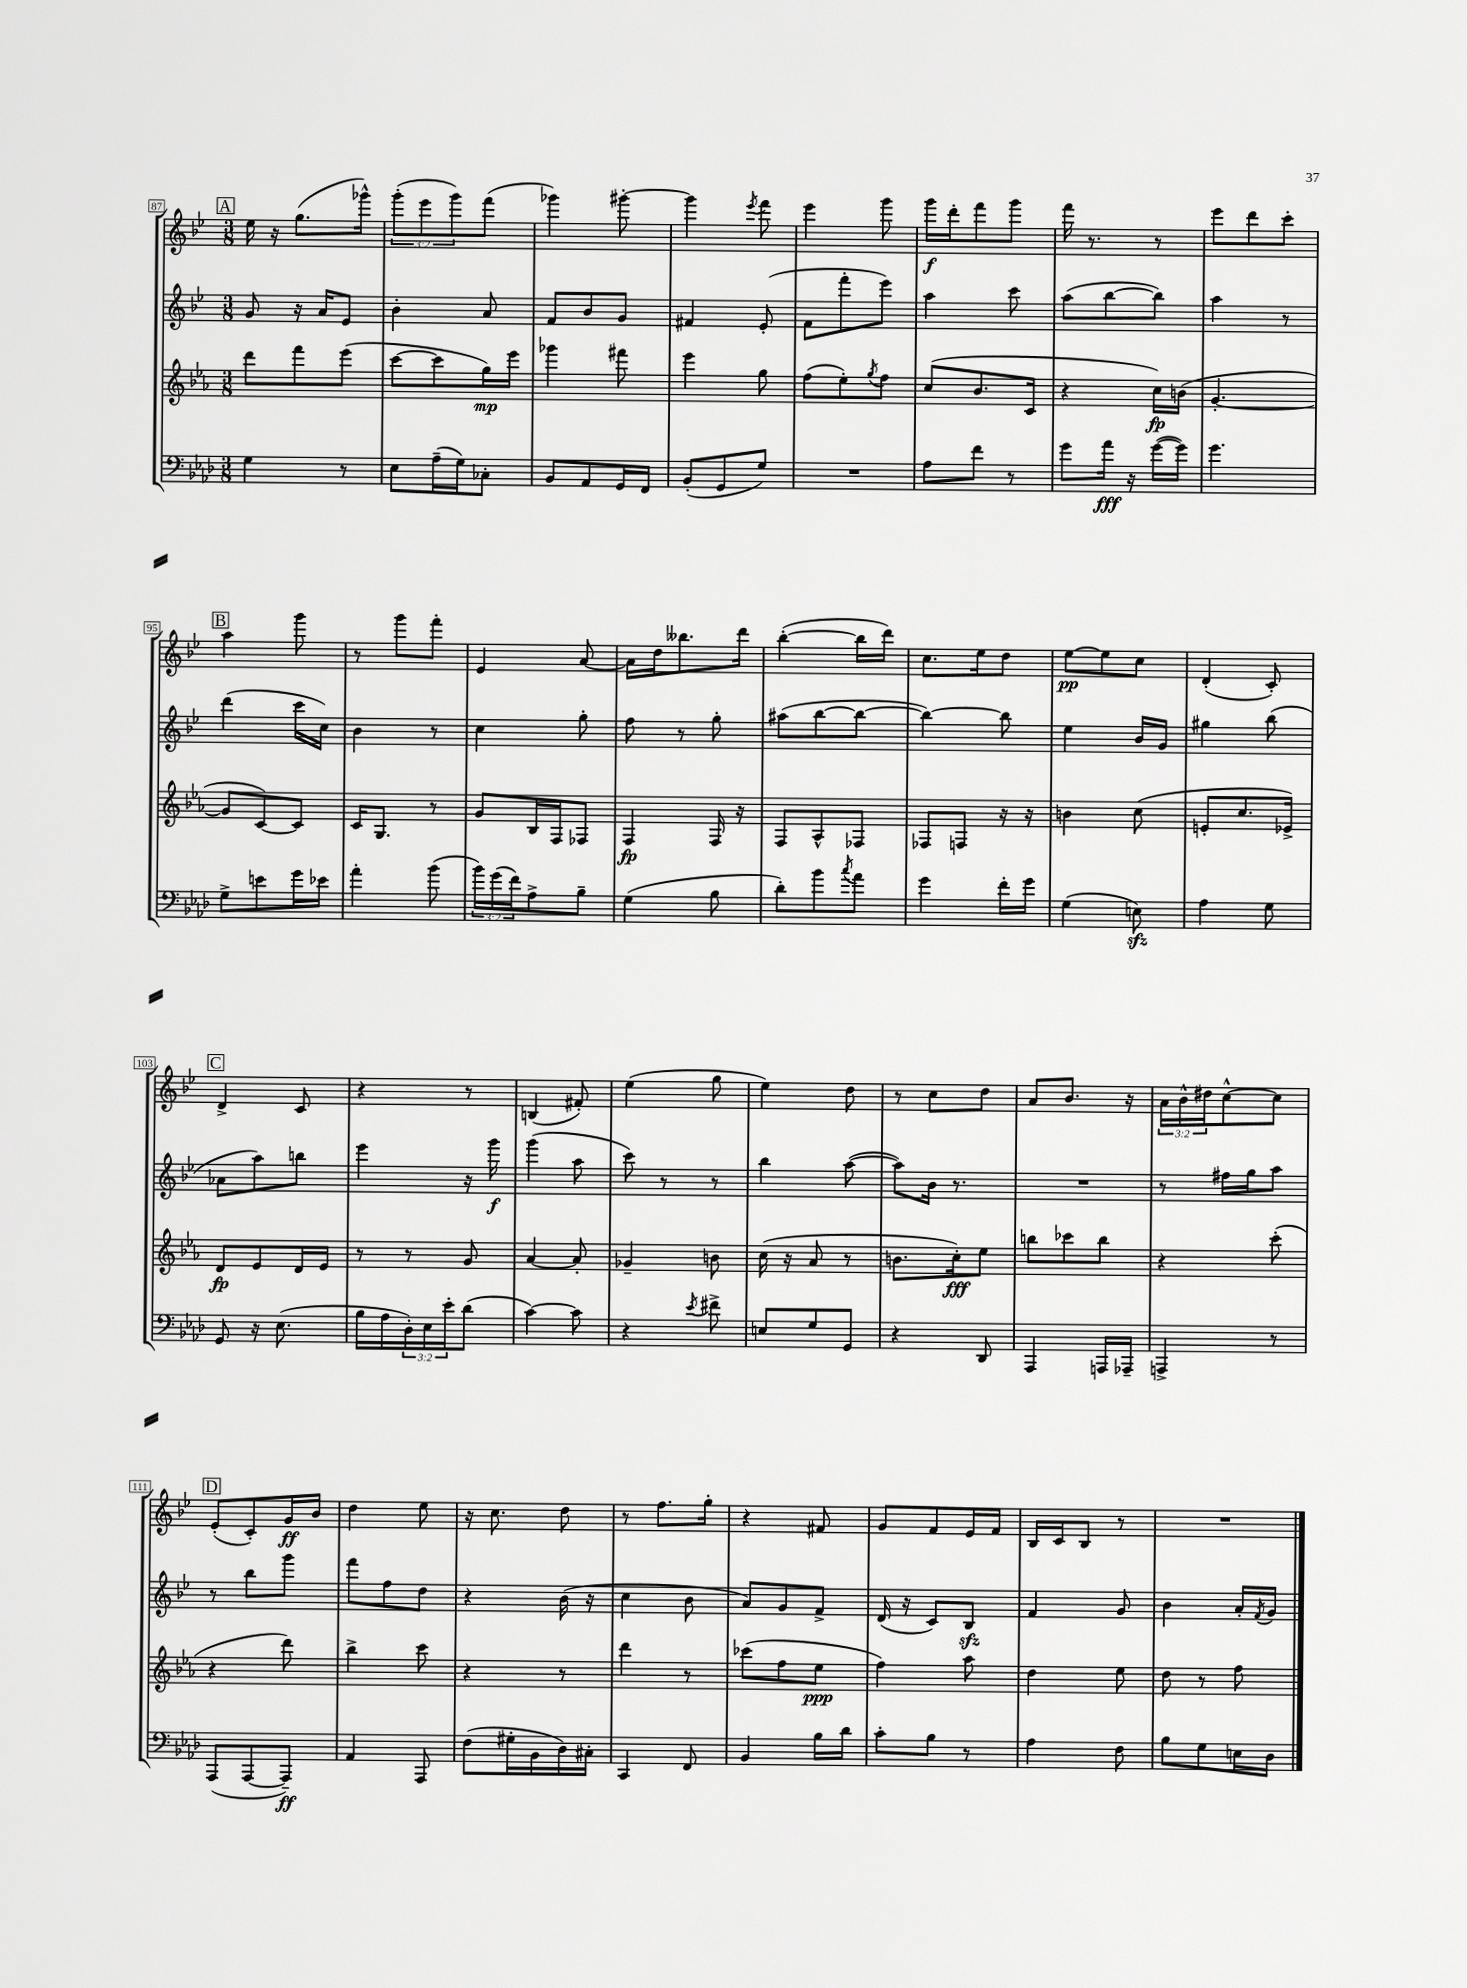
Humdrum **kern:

**kern	**kern	**kern	**kern
*staff4	*staff3	*staff2	*staff1
*clefF4	*clefG2	*clefG2	*clefG2
*k[b-e-a-d-]	*k[b-e-a-]	*k[b-e-]	*k[b-e-]
*M3/8	*M3/8	*M3/8	*M3/8
4G	8ddd	8g	16ee-
.	.	.	16r
.	8fff	16r	(8.gg
.	.	16a	.
8r	(8eee-	8e-	.
.	.	.	16ggg-^^)
=	=	=	=
8E-	[8ccc	4b-'	(12ggg'
.	.	.	12eee-
(16A-~	8ccc]	.	.
.	.	.	12ggg)
16G)	.	.	.
8C-'	16gg)	8a	(8fff
.	16eee-	.	.
=	=	=	=
8BB-	4ggg-	8f	4ggg-)
8AA-	.	8b-	.
16GG	8fff#	8g	[8ggg#'
16FF	.	.	.
=	=	=	=
(8BB-'	4eee-	4f#	4ggg#]
8GG	.	.	.
.	.	.	8qeee-
8G)	8gg	(8e-'	8fff
=	=	=	=
4.r	(8ff	8f	4eee-
.	8ee-')	8fff'	.
.	8qgg	.	.
.	8ff	8eee-)	8ggg
=	=	=	=
8A-	(8cc	4aa	16ggg
.	.	.	16ddd'
8f	8.b-	.	8fff
8r	.	8ccc	8ggg
.	16c	.	.
=	=	=	=
8g	4r	(8aa	16fff
.	.	.	8.r
16a-	.	[8bb-	.
16r	.	.	.
([16g	16cc)	8bb-])	8r
16g])	(16b	.	.
=	=	=	=
4.g	[4.g'	4aa	8eee-
.	.	.	8ddd
.	.	8r	8ccc'
=	=	=	=
8G^	8g]	(4ddd	4aa
8e	[8c)	.	.
16g	8c]	16ccc	8ggg
16e-	.	16cc)	.
=	=	=	=
4a-'	16c	4b-	8r
.	8.G	.	.
.	.	.	8ggg
(8b-	8r	8r	8fff'
=	=	=	=
24b-)	8g	4cc	4e-
(24g	.	.	.
24f)	.	.	.
8A-^	16B-	.	.
.	16F	.	.
8B-~	8F-	8gg'	[8a
=	=	=	=
(4G	4F	8ff	16a]
.	.	.	16dd
.	.	8r	8.bb--
8B-	16F	8gg'	.
.	16r	.	16ddd
=	=	=	=
8d-')	8F	(8aa#	([4bb-'
8b-	8A-^^	[8bb-	.
8qcc	.	.	.
8a-	8F-	8bb-_	16bb-]
.	.	.	16ddd)
=	=	=	=
4g	8F-	4bb-_)	8.cc
.	8F	.	.
.	.	.	16ee-
16f'	16r	8bb-]	8dd
16g	16r	.	.
=	=	=	=
(4G	4b	4ee-	[8ee-
.	.	.	8ee-]
8E)	(8cc	16b-	8cc
.	.	16g	.
=	=	=	=
4A-	8e'	4gg#	(4d'
.	8.cc	.	.
8G	.	(8bb-	8c')
.	16e-^)	.	.
=	=	=	=
8GG	8d	8a-	4d^
16r	8e-	8aa)	.
(8.E-	.	.	.
.	16d	8bb	8c
.	16e-	.	.
=	=	=	=
16B-	8r	4eee-	4r
16A-	.	.	.
24D-')	8r	.	.
24E-	.	.	.
24e-'	.	.	.
(8d-	8g	16r	8r
.	.	16ggg	.
=	=	=	=
[4c)	[4a-	(4ggg	(4B
8c]	8a-']	8aa	8f#')
=	=	=	=
4r	4g-~	8ccc)	(4ee-
.	.	8r	.
8qe-	.	.	.
8f#^	8b	8r	8gg
=	=	=	=
8E	(16cc	4bb-	4ee-)
.	16r	.	.
8G	8a-	.	.
8GG	8r	([8aa	8dd
=	=	=	=
4r	8.b	8aa])	8r
.	.	16b-	8cc
.	16cc')	8.r	.
8DD-	8ee-	.	8dd
=	=	=	=
4AAA-	8bb	4.r	8a
.	8ccc-	.	8.b-
16AAA	8bb	.	.
16AAA-~	.	.	16r
=	=	=	=
4AAA^	4r	8r	24a
.	.	.	24b-^^
.	.	.	24dd#
.	.	16ff#	[8cc^^
.	.	16gg	.
8r	(8ccc'	8aa	8cc]
=	=	=	=
(8AAA-	4r	8r	(8e-'
[8AAA-	.	8bb-	8c')
8AAA-~])	8ddd)	8ggg	16g
.	.	.	16b-
=	=	=	=
4AA-	4bb-^	8fff	4dd
.	.	8ff	.
8AAA-	8ccc	8dd	8ee-
=	=	=	=
(8F	4r	4r	16r
.	.	.	8.cc
16G#'	.	.	.
16BB-	.	.	.
16D-)	8r	(16b-	8dd
16C#'	.	16r	.
=	=	=	=
4CC	4ddd	4cc	8r
.	.	.	8.ff
8FF	8r	8b-	.
.	.	.	16gg'
=	=	=	=
4BB-	(8ccc-	8a)	4r
.	8ff	8g	.
16B-	8ee-	8f^	8f#
16d-	.	.	.
=	=	=	=
8c'	4ff)	(16d	8g
.	.	16r	.
8B-	.	8c)	8f
8r	8aa-	8B-	16e-
.	.	.	16f
=	=	=	=
4A-	4dd	4f	16B-
.	.	.	16c
.	.	.	8B-
8F	8ee-	8g	8r
=	=	=	=
8B-	8dd	4b-	4.r
8G	8r	.	.
16E	8ff	16a'	.
.	.	8qf	.
16D-	.	16g	.
==	==	==	==
*-	*-	*-	*-
